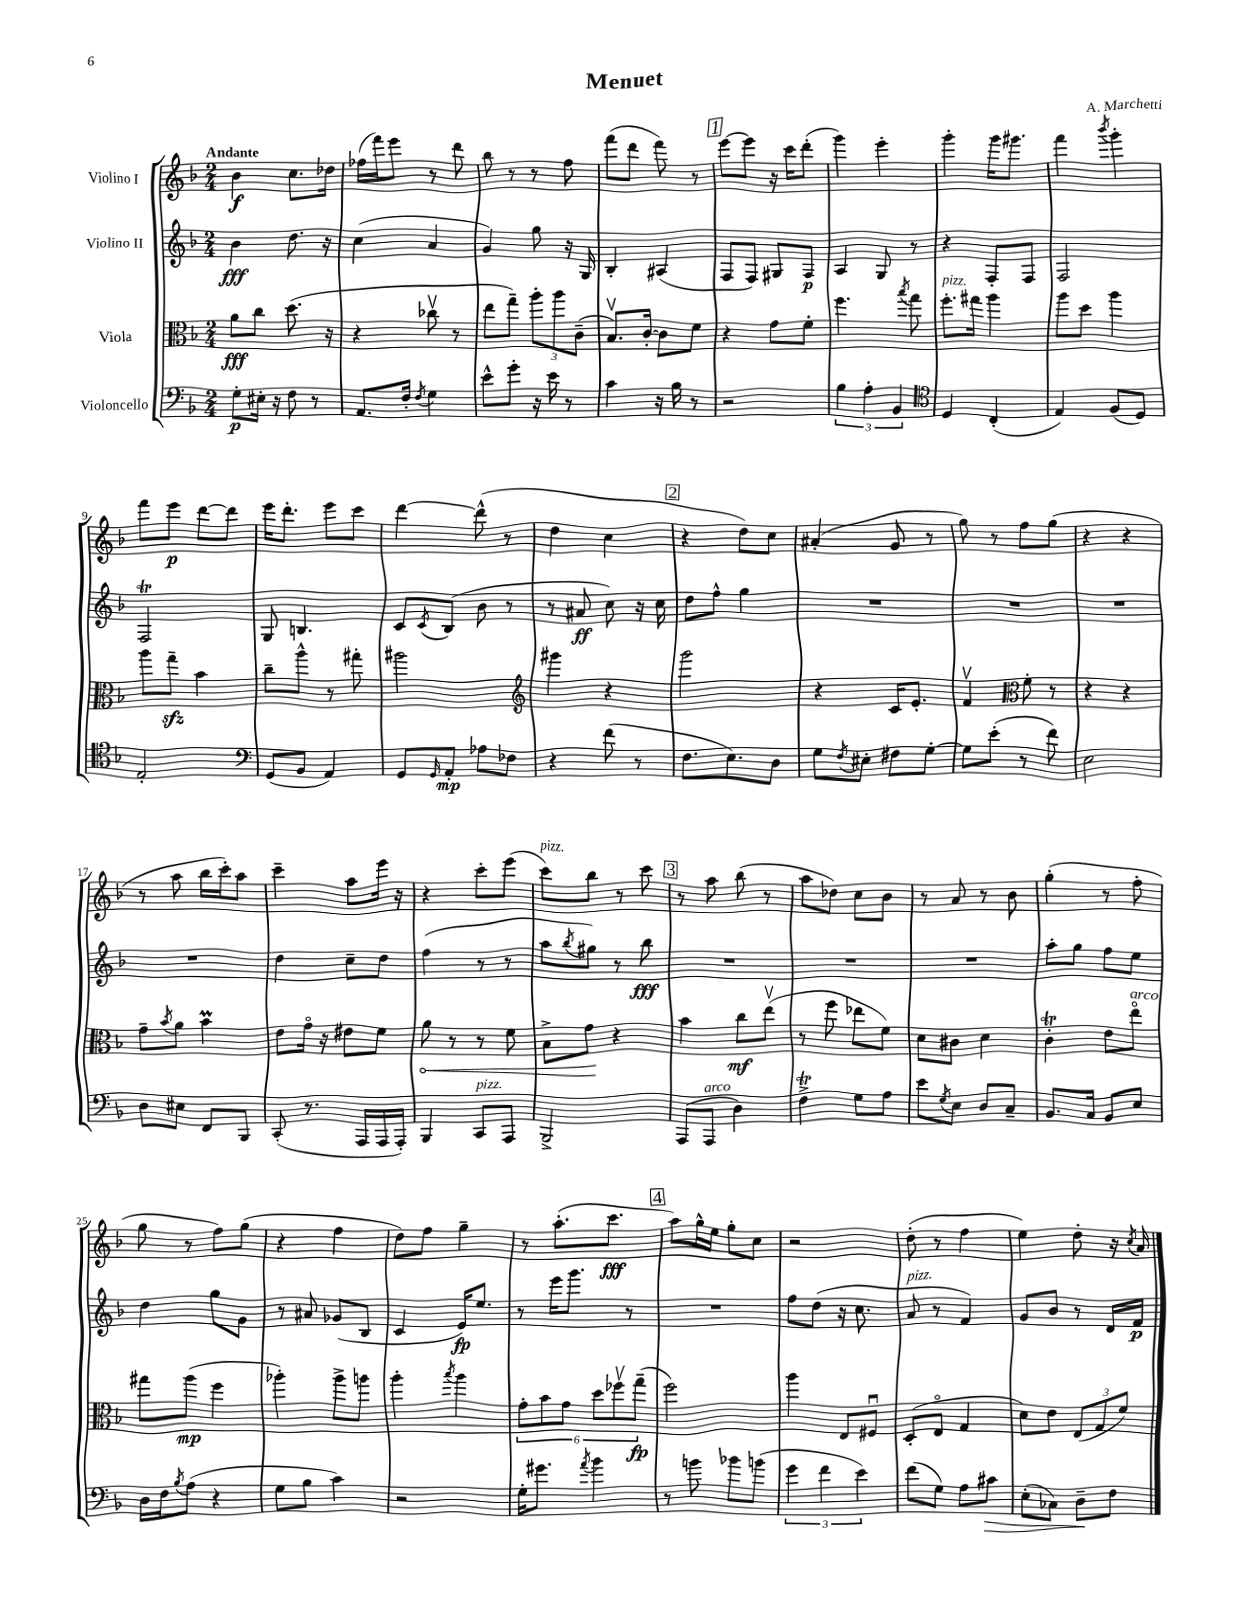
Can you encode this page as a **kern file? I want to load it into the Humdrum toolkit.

**kern	**dynam	**kern	**dynam	**kern	**dynam	**kern	**dynam
*part4	*part4	*part3	*part3	*part2	*part2	*part1	*part1
*staff4	*staff4	*staff3	*staff3	*staff2	*staff2	*staff1	*staff1
*I"Violoncello	*	*I"Viola	*	*I"Violino II	*	*I"Violino I	*
*clefF4	*	*clefC3	*	*clefG2	*	*clefG2	*
*k[b-]	*	*k[b-]	*	*k[b-]	*	*k[b-]	*
*M2/4	*	*M2/4	*	*M2/4	*	*M2/4	*
=1	=1	=1	=1	=1	=1	=1	=1
!	!	!	!	!	!	!LO:TX:a:B:t=Andante	!
8G'\L	p	8a\L	fff	4b-\	fff	4b-\	f
16E#X'\Jk	.	8cc\J	.	.	.	.	.
16r	.	.	.	.	.	.	.
8F\	.	(8.dd\	.	8.dd\	.	8.cc\L	.
8r	.	.	.	.	.	.	.
.	.	16r	.	16r	.	16dd-X\Jk	.
=2	=2	=2	=2	=2	=2	=2	=2
8.AA/L	.	4r	.	(4cc\	.	(16ff-X\LL	.
.	.	.	.	.	.	16fff\J)	.
.	.	.	.	.	.	8eee\J	.
16F'/Jk	.	.	.	.	.	.	.
8qF/	.	.	.	.	.	.	.
4G\	.	8cc-Xv\	.	4a/	.	8r	.
.	.	8r	.	.	.	8ddd\	.
=3	=3	=3	=3	=3	=3	=3	=3
8e^^\L	.	8ee\L	.	4g/)	.	8bb-\	.
8g'\J	.	8gg~\J)	.	.	.	8r	.
16r	.	12aa'\L	.	8gg\	.	8r	.
16e\	.	.	.	.	.	.	.
.	.	12aa\	.	.	.	.	.
8r	.	.	.	16r	.	8ff\	.
.	.	(12c~\J	.	.	.	.	.
.	.	.	.	16G/	.	.	.
=4	=4	=4	=4	=4	=4	=4	=4
4c\	.	8.B-v/L)	.	4B-'/	.	(8fff\L	.
.	.	.	.	.	.	8ddd\J	.
.	.	[16c'/Jk	.	.	.	.	.
16r	.	8c\L]	.	(4A#X/	.	8fff\)	.
16B-\	.	.	.	.	.	.	.
8r	.	8f\J	.	.	.	8r	.
!!LO:REH:place=s1:t=1
=5	=5	=5	=5	=5	=5	=5	=5
2r	.	4r	.	8F/L	.	[8eee\L	.
.	.	.	.	8F/J)	.	8eee\J]	.
.	.	8g\L	.	8G#X/L	.	16r	.
.	.	.	.	.	.	16ccc\KL	.
.	.	8f'\J	.	8F/J	p	(8ddd'\J	.
=6	=6	=6	=6	=6	=6	=6	=6
6B-\	.	4.ff\	.	4A/	.	4ggg\)	.
6A'\	.	.	.	.	.	.	.
.	.	.	.	8G/	.	4eee'\	.
6BB-/	.	.	.	.	.	.	.
.	.	8qbb-/	.	.	.	.	.
.	.	8gg\	.	8r	.	.	.
=7	=7	=7	=7	=7	=7	=7	=7
*clefC4	*	*	*	*	*	*	*
!	!	!LO:TX:a:i:t=pizz.	!	!	!	!	!
4D/	.	8.ff'\L	.	4r	.	4ggg'\	.
.	.	16gg#X\Jk	.	.	.	.	.
(4C'/	.	4aa\	.	8F'/L	.	16ggg\KL	.
.	.	.	.	.	.	8.ggg#X\J	.
.	.	.	.	8F/J	.	.	.
=8	=8	=8	=8	=8	=8	=8	=8
4E/)	.	8aa\L	.	2F/	.	4fff\	.
.	.	8dd\J	.	.	.	.	.
.	.	.	.	.	.	8qbbb-/	.
(8F/L	.	4aa\	.	.	.	4ggg'\	.
8D/J)	.	.	.	.	.	.	.
!!LO:LB:g=z
=9	=9	=9	=9	=9	=9	=9	=9
2E'/	.	8aa\L	.	2FT/	.	8fff\L	.
.	.	8ggzz~\J	.	.	.	8eee\J	p
.	.	4b-\	.	.	.	[8ddd\L	.
.	.	.	.	.	.	8ddd\J]	.
=10	=10	=10	=10	=10	=10	=10	=10
*clefF4	*	*	*	*	*	*	*
(8GG/L	.	8cc~\L	.	8G/	.	16eee\KL	.
.	.	.	.	.	.	8.ddd'\J	.
8BB-/J	.	8aa^^\J	.	4.Bn/	.	.	.
4AA/)	.	8r	.	.	.	8eee\L	.
.	.	8gg#X'\	.	.	.	8ccc\J	.
=11	=11	=11	=11	=11	=11	=11	=11
8GG/L	.	2aa#X\	.	8c/L	.	[4ddd\	.
16qqGG/	.	.	.	8qc/	.	.	.
8AA'/J	mp	.	.	(8B-/J	.	.	.
8A-X\L	.	.	.	8b-\	.	(8ddd^^\]	.
8F-X\J	.	.	.	8r	.	8r	.
=12	=12	=12	=12	=12	=12	=12	=12
*	*	*clefG2	*	*	*	*	*
4r	.	4ggg#X\	.	8r	.	4dd\	.
.	.	.	.	8a#X/	ff	.	.
(8f\	.	4r	.	8cc\)	.	4cc\	.
8r	.	.	.	16r	.	.	.
.	.	.	.	16cc\	.	.	.
!!LO:REH:place=s1:t=2
=13	=13	=13	=13	=13	=13	=13	=13
8.F\L	.	2ggg\	.	8dd\L	.	4r	.
.	.	.	.	8ff^^\J	.	.	.
8.E\)	.	.	.	.	.	.	.
.	.	.	.	4gg\	.	8dd\L)	.
8D\J	.	.	.	.	.	8cc\J	.
=14	=14	=14	=14	=14	=14	=14	=14
8G\L	.	4r	.	2r	.	(4a#X'/	.
8qF/	.	.	.	.	.	.	.
8E#X'\J	.	.	.	.	.	.	.
8F#X\L	.	16c/KL	.	.	.	8g/	.
.	.	8.e'/J	.	.	.	.	.
[8G'\J	.	.	.	.	.	8r	.
=15	=15	=15	=15	=15	=15	=15	=15
8G\L]	.	4fv/	.	2r	.	8gg\)	.
(8e'\J	.	.	.	.	.	8r	.
*	*	*clefC3	*	*	*	*	*
8r	.	8f'\	.	.	.	8ff\L	.
8f\)	.	8r	.	.	.	(8gg\J	.
=16	=16	=16	=16	=16	=16	=16	=16
2E\	.	4r	.	2r	.	4r	.
.	.	4r	.	.	.	4r	.
!!LO:LB:g=z
=17	=17	=17	=17	=17	=17	=17	=17
8D\L	.	8g~\L	.	2r	.	8r	.
.	.	8qb-/	.	.	.	.	.
8E#X\J	.	8a\J	.	.	.	8aa\	.
8FF/L	.	4b-M\	.	.	.	16bb-\LL	.
.	.	.	.	.	.	16ccc'\J)	.
8BBB-/J	.	.	.	.	.	8aa\J	.
=18	=18	=18	=18	=18	=18	=18	=18
(8CC'/	.	8e\L	.	4dd\	.	4ccc~\	.
8.r	.	16g\Jk	.	.	.	.	.
.	.	16r	.	.	.	.	.
.	.	8e#X\L	.	8cc~\L	.	8aa\L	.
16AAA/LL	.	.	.	.	.	.	.
16AAA/	.	8f\J	.	8dd\J	.	16eee\Jk	.
16AAA'/JJ)	.	.	.	.	.	16r	.
=19	=19	=19	=19	=19	=19	=19	=19
!	!	!	!LO:HP:b	!	!	!	!
4BBB-/	.	8a\	<	(4ff\	.	4r	.
.	.	8r	.	.	.	.	.
!LO:TX:a:i:t=pizz.	!	!	!	!	!	!	!
8CC/L	.	8r	.	8r	.	8ccc'\L	.
8AAA/J	.	8f\	.	8r	.	(8eee\J	.
=20	=20	=20	=20	=20	=20	=20	=20
!	!	!	!	!	!	!LO:TX:a:i:t=pizz.	!
2BBB-^/	.	8B-^\L	.	8aa\L	.	8ccc\L)	.
.	.	.	.	8qbb-/	.	.	.
.	.	8g\J	.	8gg#X\J)	.	8bb-\J	.
.	.	4r	[	8r	.	8r	.
.	.	.	.	8bb-\	fff	8ccc\	.
!!LO:REH:place=s1:t=3
=21	=21	=21	=21	=21	=21	=21	=21
(8AAA/L	.	4b-\	.	2r	.	8r	.
!LO:TX:a:i:t=arco	!	!	!	!	!	!	!
8AAA/J	.	.	.	.	.	8aa\	.
4D\)	.	8cc\L	mf	.	.	(8bb-\	.
.	.	(8eev\J	.	.	.	8r	.
=22	=22	=22	=22	=22	=22	=22	=22
4FT^\	.	8r	.	2r	.	8aa\L	.
.	.	8ff\	.	.	.	8dd-X\J)	.
8G\L	.	8ee-X\L	.	.	.	8cc\L	.
8A\J	.	8f\J)	.	.	.	8b-\J	.
=23	=23	=23	=23	=23	=23	=23	=23
8e\L	.	8d\L	.	2r	.	8r	.
8qG/	.	.	.	.	.	.	.
8E\J	.	8c#X\J	.	.	.	8a/	.
8D/L	.	4d\	.	.	.	8r	.
8C~/J	.	.	.	.	.	8b-\	.
=24	=24	=24	=24	=24	=24	=24	=24
8.BB-/L	.	4cT'\	.	8aa'\L	.	(4gg'\	.
.	.	.	.	8gg\J	.	.	.
16C/Jk	.	.	.	.	.	.	.
8BB-/L	.	8e\L	.	8ff\L	.	8r	.
!	!	!LO:TX:a:i:t=arco	!	!	!	!	!
8E/J	.	8ee\J	.	8ee\J	.	8ff'\	.
!!LO:LB:g=z
=25	=25	=25	=25	=25	=25	=25	=25
16D\LL	.	8gg#X\L	.	4dd\	.	8gg\	.
16F\J	.	.	.	.	.	.	.
8qB-/	.	.	.	.	.	.	.
(8A\J	.	(8aa\J	mp	.	.	8r	.
4r	.	4ff\	.	8gg\L	.	8ff\L)	.
.	.	.	.	8g\J	.	(8gg\J	.
=26	=26	=26	=26	=26	=26	=26	=26
8G\L	.	4aa-X'\)	.	8r	.	4r	.
8B-\J	.	.	.	8a#X/	.	.	.
4c\)	.	8aa-^\L	.	(8g-X/L	.	4ff\	.
.	.	8aan\J	.	8B-/J	.	.	.
=27	=27	=27	=27	=27	=27	=27	=27
2r	.	4aa'\	.	4c/	.	8dd\L)	.
.	.	.	.	.	.	8ff\J	.
.	.	8qbb-/	.	.	.	.	.
.	.	4aa\	.	16e/KL)	fp	4gg~\	.
.	.	.	.	8.ee/J	.	.	.
=28	=28	=28	=28	=28	=28	=28	=28
16G'\KL	.	12g'\L	.	8r	.	8r	.
8.g#X\J	.	.	.	.	.	.	.
.	.	12b-\	.	.	.	.	.
.	.	.	.	16eee\KL	.	(8.aa'\L	.
.	.	12g\J	.	.	.	.	.
.	.	.	.	8.ggg\J	.	.	.
8qa/	.	.	.	.	.	.	.
4b-\	.	12dd\L	.	.	.	.	.
.	.	.	.	.	.	8.ccc\J	fff
.	.	12ff-Xv\	.	.	.	.	.
.	.	.	.	8r	.	.	.
.	.	(12gg~\J	fp	.	.	.	.
!!LO:REH:place=s1:t=4
=29	=29	=29	=29	=29	=29	=29	=29
8r	.	2ff\)	.	2r	.	8aa\L)	.
8bn\	.	.	.	.	.	16gg^^\L	.
.	.	.	.	.	.	16ee\JJ	.
8b-X\L	.	.	.	.	.	8gg'\L	.
(8bn\J	.	.	.	.	.	8cc\J	.
=30	=30	=30	=30	=30	=30	=30	=30
6g\	.	4aa\	.	8ff\L	.	2r	.
.	.	.	.	(8dd\J	.	.	.
6f\	.	.	.	.	.	.	.
.	.	8E/L	.	16r	.	.	.
.	.	.	.	8.cc\	.	.	.
6e\)	.	.	.	.	.	.	.
.	.	8F#Xu/J	.	.	.	.	.
=31	=31	=31	=31	=31	=31	=31	=31
!	!	!	!	!LO:TX:a:i:t=pizz.	!	!	!
(8f\L	.	(8D'/L	.	8a/	.	(8dd'\	.
8G\J)	.	8E/J	.	8r	.	8r	.
8A\L	.	4G/	.	4f/)	.	4ff\	.
!	!LO:HP:b	!	!	!	!	!	!
8c#X\J	>	.	.	.	.	.	.
=32	=32	=32	=32	=32	=32	=32	=32
(8E'\L	.	8d\L)	.	8g/L	.	4ee\)	.
8C-X\J)	.	8e\J	.	8b-/J	.	.	.
8D~\L	.	(12E/L	.	8r	.	8dd'\	.
.	.	12G/	.	.	.	.	.
8F\J	]	.	.	16d/LL	.	16r	.
.	.	12f/J)	.	.	.	.	.
.	.	.	.	.	.	8qcc/	.
.	.	.	.	16f/JJ	p	16a/	.
==	==	==	==	==	==	==	==
*-	*-	*-	*-	*-	*-	*-	*-
